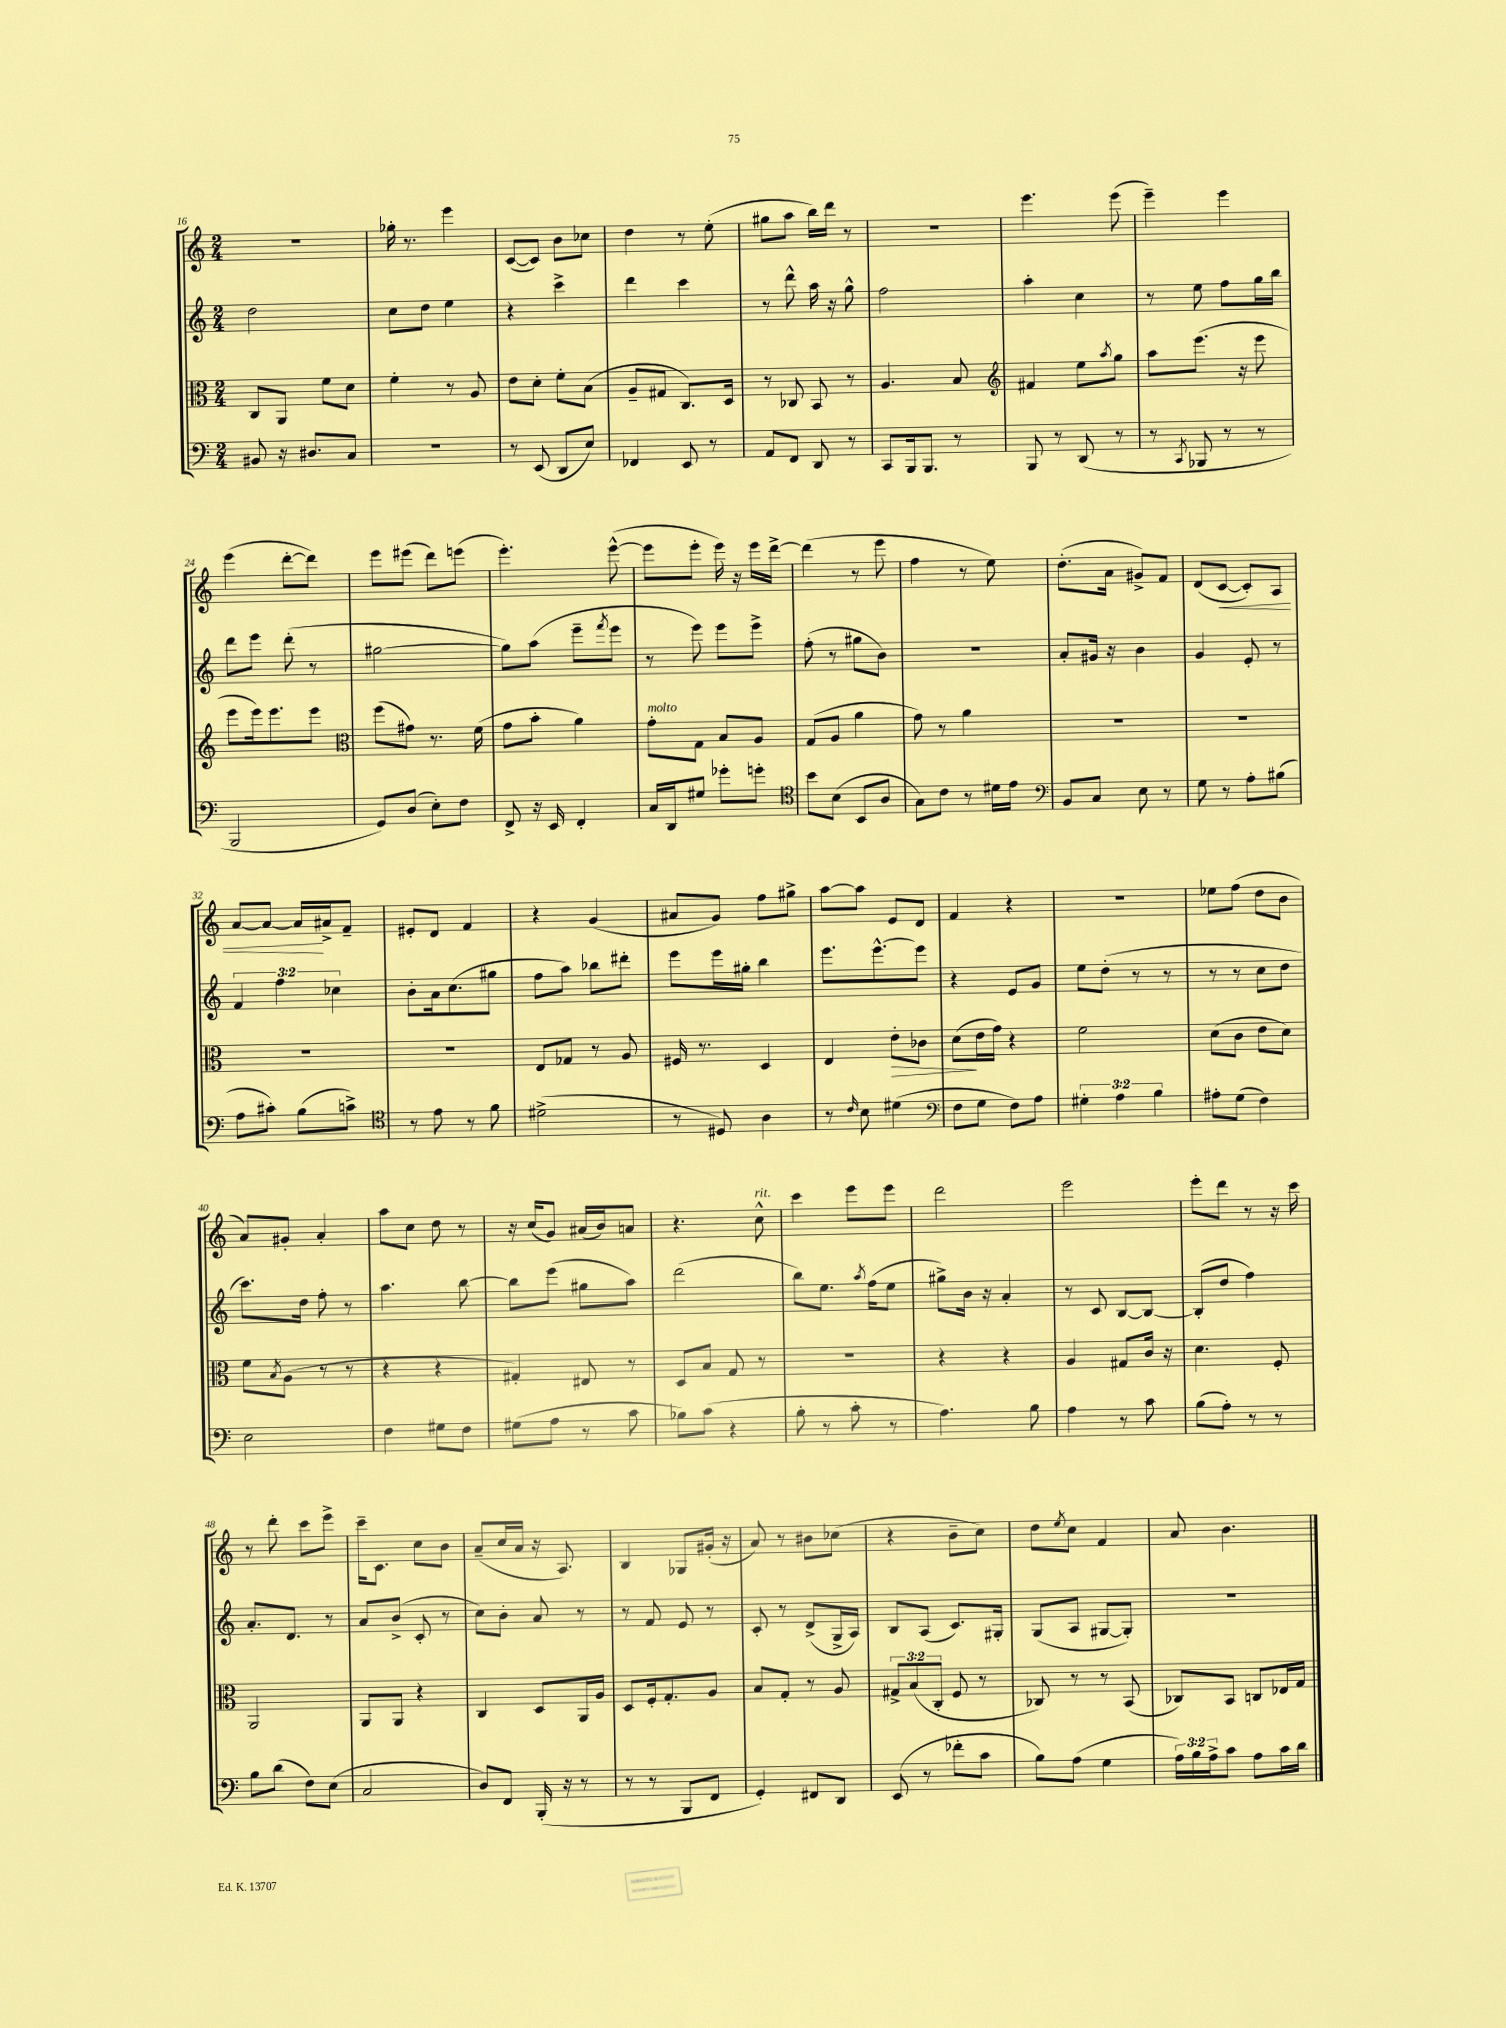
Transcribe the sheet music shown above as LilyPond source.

<<
\new StaffGroup <<
\new Staff = "s0" {
    \clef treble \key c \major \numericTimeSignature \time 2/4
    R2 |
    ges''16-. r8. e'''4 |
    c'8~( c'8) b'8 ces''8 |
    d''4 r8 e''8-.( |
    gis''8 a''8 b''16) d'''16 r8 |
    R2 |
    e'''4. e'''8( |
    e'''4--) e'''4 |
    e'''4( d'''8~-. d'''8) |
    e'''8 eis'''8( d'''8) e'''8( |
    e'''4.-.) e'''8~-^( |
    e'''8 e'''8-. e'''16) r16 e'''16 d'''16~-> |
    d'''4( r8 e'''8 |
    f''4 r8 e''8) |
    d''8.-.( a'16 gis'8->) f'8 |
    d'8( c'8~\< c'8-.) a8 |
    a'8~ a'8~ a'16\! ais'16-> f'8-- |
    eis'8-. d'8 f'4 |
    r4 g'4( |
    ais'8 g'8) f''8 gis''8-> |
    a''8~ a''8 e'8 d'8 |
    f'4 r4 |
    R2 |
    ees''8 f''8( d''8 b'8 |
    a'8) gis'8-. a'4-. |
    a''8 c''8 d''8 r8 |
    r16 c''16( g'8) ais'16( b'16) a'8 |
    r4. c''8-^^\markup { \italic "rit." } |
    c'''4 e'''8 e'''8 |
    d'''2 |
    e'''2 |
    e'''8-. d'''8 r8 r16 c'''16 |
    r8 d'''8-. c'''8 e'''8-> |
    c'''16-- c'8. c''8 b'8 |
    a'8--( c''16 a'16 r16 a8.) |
    b4 ges8 gis'16-.( r16 |
    a'8) r8 bis'8 ces''8( |
    r4 b'8-- c''8) |
    d''8 \acciaccatura { e''8 } c''8 f'4 |
    a'8 b'4. \bar "|." |
}
\new Staff = "s1" {
    \clef treble \key c \major \numericTimeSignature \time 2/4 \override Staff.TupletNumber.text = #tuplet-number::calc-fraction-text
    d''2 |
    c''8 d''8 e''4 |
    r4 c'''4-> |
    d'''4 c'''4 |
    r8 d'''8-^ a''16 r16 g''8-^ |
    f''2 |
    a''4-. c''4 |
    r8 e''8 f''8 g''16 b''16 |
    d'''8 e'''8 d'''8-.( r8 |
    gis''2~ |
    gis''8) a''8( e'''8-- \acciaccatura { f'''8 } e'''8 |
    r8 e'''8) e'''8 e'''8-> |
    f''8-.( r8 gis''8 b'8) |
    r2 |
    a'8-. gis'16 r16 b'4 |
    g'4 e'8-. r8 |
    \tuplet 3/2 { f'4 f''4 ces''4 } |
    b'8-. a'16 c''8.( gis''8 |
    f''8 a''8) bes''8 dis'''8-. |
    e'''8 e'''16 gis''16-. b''4 |
    e'''8. e'''8.~-^ e'''8 |
    r4 e'8 g'8 |
    e''8 d''8-.( r8 r8 |
    r8 r8 c''8 d''8 |
    c'''8.) d''16 f''8-. r8 |
    a''4. b''8~ |
    b''8 e'''8( gis''8 a''8) |
    d'''2( |
    b''8) e''8. \acciaccatura { a''8 } f''16( e''8 |
    gis''8->) b'16 r16 a'4-. |
    r8 c'8 b8~ b8~ |
    b8-.( d''8 f''4) |
    a'8.-. d'8. r8 |
    a'8 b'8->( c'8-. r8 |
    c''8) b'8-. a'8 r8 |
    r8 f'8 e'8 r8 |
    c'8-. r8 d'8->( g16-> a16) |
    b8 a8( c'8.) gis16-. |
    g8( a8 gis8~ gis8-.) |
    r2 \bar "|." |
}
\new Staff = "s2" {
    \clef alto \key c \major \numericTimeSignature \time 2/4 \override Staff.TupletNumber.text = #tuplet-number::calc-fraction-text
    c8 a,8 f'8 d'8 |
    f'4-. r8 a8 |
    e'8 d'8-. f'8-. b8( |
    a8-- gis8 c8.) d16 |
    r8 ces8 b,8 r8 |
    a4. b8 |
    \clef treble fis'4 e''8 \acciaccatura { a''8 } g''8 |
    a''8 e'''8.( r16 e'''8 |
    e'''8 e'''16) e'''8. e'''8 |
    \clef alto f''8( gis'8) r8. f'16( |
    g'8 b'8-. a'4) |
    g'8-.^\markup { \italic "molto" } g8 b8 a8 |
    g8( a8 a'4 |
    g'8) r8 a'4 |
    R2 |
    R2 |
    R2 |
    r2 |
    e8 ges8 r8 a8 |
    fis16 r8. d4 |
    e4 e'8-.\> ces'8 |
    d'8\!( e'16 g'16) r4 |
    f'2 |
    d'8( c'8 e'8 d'8) |
    f'8 \acciaccatura { b8 } a8( r8 r8 |
    r4 r4 |
    gis4-.) eis8 r8 |
    d8 b8 g8 r8 |
    R2 |
    r4 r4 |
    a4 gis8 c'16 r16 |
    d'4. f8-. |
    a,2 |
    a,8 a,8 r4 |
    c4 d8 a,16 a16 |
    d8 f16-. g8.-. a8 |
    b8 g8-. r8 a8 |
    \tuplet 3/2 { gis8-> b8( c8-. } f8 r8 |
    ces8) r8 r8 b,8( |
    ces8) b,8 c8 ees16 g16 \bar "|." |
}
\new Staff = "s3" {
    \clef bass \key c \major \numericTimeSignature \time 2/4 \override Staff.TupletNumber.text = #tuplet-number::calc-fraction-text
    bis,8 r16 dis8. c8 |
    r2 |
    r8 e,8( d,8 e8) |
    fes,4 e,8 r8 |
    a,8 f,8 d,8 r8 |
    c,8 b,,16 b,,8. r8 |
    b,,8 r8 d,8( r8 |
    r8 \acciaccatura { c,8 } bes,,8 r8 r8 |
    b,,2 |
    g,8) d8( e8-.) f8 |
    f,8-> r16 e,16 f,4-. |
    c16 d,16 gis8 ges'8-. g'8-. |
    \clef tenor b'8 b8( b,8 a8 |
    g8) c'8 r8 dis'16 e'16 |
    \clef bass b,8 c8 e8 r8 |
    g8 r8 a8-. bis8( |
    a8 cis'8-.) b8( c'8->) |
    \clef tenor r8 e'8 r8 f'8 |
    dis'2->( |
    r8 dis8) a4 |
    r8 \grace { c'16 } b8 dis'4( |
    \clef bass f8 g8 f8) a8 |
    \tuplet 3/2 { gis4-. a4 b4 } |
    ais8-. g8( f4) |
    e2 |
    f4 gis8 f8 |
    gis8( a8 r8 c'8 |
    bes8) c'8( r4 |
    b8-. r8 c'8-. r8 |
    a4.) b8 |
    a4 r8 c'8 |
    b8( a8-.) r8 r8 |
    b8 d'8( f8) e8( |
    c2 |
    d8) f,8 b,,16-.( r16 r8 |
    r8 r8 b,,8 f,8 |
    g,4-.) fis,8 d,8 |
    e,8( r8 fes'8-. c'8 |
    b8) a8( g4 |
    \tuplet 3/2 { a16) b16 a16-> } c'8 a8 c'16 d'16 \bar "|." |
}
>>
>>
\layout { \context { \Score currentBarNumber = #16 } }
